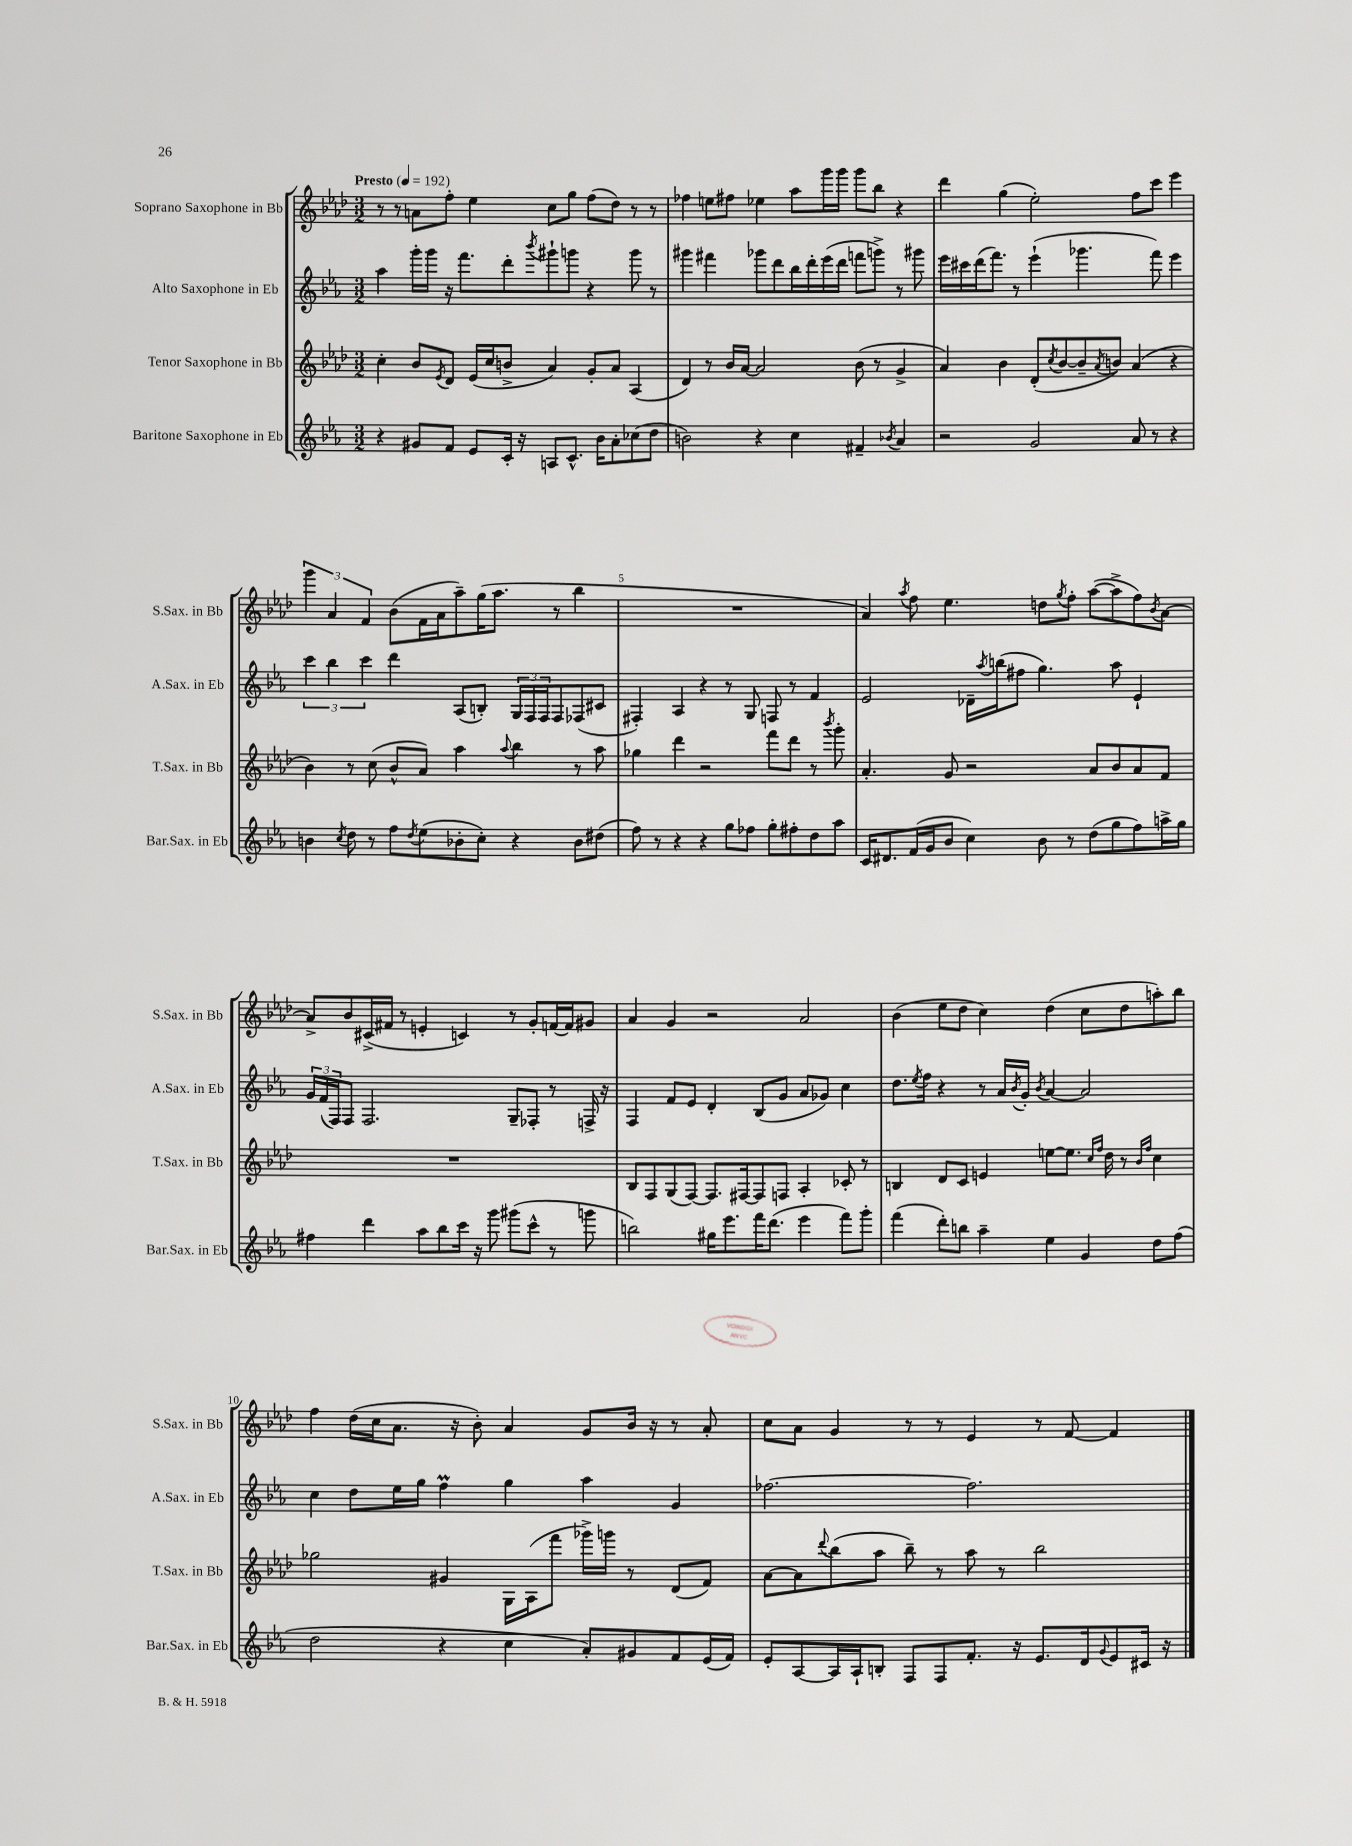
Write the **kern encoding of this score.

**kern	**kern	**kern	**kern
*staff4	*staff3	*staff2	*staff1
*clefG2	*clefG2	*clefG2	*clefG2
*k[b-e-a-]	*k[b-e-a-d-]	*k[b-e-a-]	*k[b-e-a-d-]
*M3/2	*M3/2	*M3/2	*M3/2
*MM192	*MM192	*MM192	*MM192
4r	4cc'	4aa-	8r
.	.	.	8r
8g#	8b-	16ggg'	8a
.	.	16ggg	.
.	8qe-	.	.
8f	8d-	16r	8ff'
.	.	8.fff	.
8e-	(16e-	.	4ee-
.	16cc	.	.
16c'	8b^	8ddd'	.
16r	.	.	.
.	.	8qbbb-	.
8A	4a-)	8ggg#`	8cc
8.c^^	.	8ggg	8gg
.	8g'	4r	(8ff
16b-	.	.	.
8a-'	8a-	.	8dd-)
(8cc-	(4A-	8ggg	8r
8dd	.	8r	8r
=	=	=	=
2b)	4d-)	4ggg#	4ff-
.	8r	4fff#	8ee
.	16b-	.	8ff#
.	[16a-	.	.
4r	2a-]	8ggg-	4ee-
.	.	8ddd	.
4cc	.	16bb-	8aa-
.	.	16ddd'	.
.	.	(16eee-	16ggg
.	.	16ddd	16ggg
4f#~	(8b-	8fff	8ggg
.	8r	8ggg^)	8bb-
8qb-	.	.	.
4a-	4g^	8r	4r
.	.	8ggg#	.
=	=	=	=
2r	4a-)	16eee-	4ddd-
.	.	16ccc#	.
.	.	(16ddd	.
.	.	8.fff)	.
.	4b-	.	(4gg
.	.	8r	.
2g	(8d-'	(4eee-`	2ee-')
.	8qcc	.	.
.	[8b-	.	.
.	8b-~]	4.ggg-	.
.	8qa-	.	.
.	8b)	.	.
8a-	(4a-	.	8ff
8r	.	8fff)	8ccc
4r	4r	4eee-	4eee-
=	=	=	=
4b	4b-)	6ccc	6ggg
.	.	6bb-	6a-
8qcc	.	.	.
8dd	8r	.	.
.	.	6ccc	6f
8r	(8cc	.	.
8ff	8b-^^	4ddd	(8b-
8qdd	.	.	.
(8ee-	8a-)	.	16f
.	.	.	16a-
8b-'	4aa-	(8A-	8aa-~)
8cc')	.	8B')	(16gg
.	.	.	8.aa-
.	8qqaa-	.	.
4r	4bb-	24G	.
.	.	24F	.
.	.	24F	.
.	.	8F	8r
8b-	8r	(8F-	4bb-
(8dd#	8aa-	8c#	.
=	=	=	=
8ff)	4gg-	4F#')	1.r
8r	.	.	.
4r	4ddd-	4A-	.
4r	2r	4r	.
8gg	.	8r	.
8ff-	.	8G	.
8gg'	8fff	8F	.
8ff#'	8ddd-	8r	.
8dd	8r	4f	.
.	8qbbb-	.	.
8aa-	8ggg'	.	.
=	=	=	=
16c	4.a-'	2e-	4a-)
8.d#	.	.	.
.	.	.	8qaa-
(16f	.	.	8ff
16g	.	.	.
8b-	8g	.	4.ee-
4cc)	2r	16d-~	.
.	.	8qaa-	.
.	.	(16bb	.
.	.	8ff#	.
8b-	.	4.gg)	8dd
.	.	.	8qgg
8r	.	.	8ff'
(8dd	8a-	.	([8aa-
8gg	8b-	8aa-	8aa-^]
8ff)	8a-	4e-`	8ff)
.	.	.	8qb-
16aa^	8f	.	[8a-
16gg	.	.	.
=	=	=	=
4ff#	1.r	24g	8a-^]
.	.	(24f	.
.	.	24F)	.
.	.	8F	8b-
4ddd	.	2.F	(16c#^
.	.	.	16f#
.	.	.	8r
8aa-	.	.	4e'
8bb-	.	.	.
16ccc	.	.	4c)
16r	.	.	.
8ggg	.	.	.
(8ggg#	.	8G~	8r
8ccc^^	.	8F-'	8g'
8r	.	8r	[16f
.	.	.	16f]
8ggg	.	16F^	8g#
.	.	16r	.
=	=	=	=
2bb)	8B-	4F	4a-
.	8F	.	.
.	(8G	8f	4g
.	[8F)	8e-	.
16gg#	8.F]	4d'	2r
8.eee-	.	.	.
.	[16F#	.	.
16fff	8F#]	(8B-	.
(8.ddd	.	.	.
.	8F	8g	.
4eee-	4A-'	8a-	2a-
.	.	8g-)	.
8fff)	8c-'	4cc	.
8ggg'	8r	.	.
=	=	=	=
(4fff	4B	8.dd	(4b-
.	.	8qee-	.
.	.	16ff	.
8ddd')	8d-	4r	8ee-
8bb	8c	.	8dd-
4aa-~	4e	8r	4cc)
.	.	16a-	.
.	.	8qb-	.
.	.	16g'	.
.	.	8qb-	.
4ee-	[8ee	[4a-	(4dd-
.	8.ee]	.	.
4g	.	2a-]	8cc
.	16qqcc	.	.
.	16qqff	.	.
.	16dd-	.	.
.	8r	.	8dd-
.	16qqb-	.	.
.	16qqff	.	.
8dd	4cc	.	8aa')
(8ff	.	.	8bb-
=	=	=	=
2dd	2gg-	4cc	4ff
.	.	8dd	(16dd-
.	.	.	16cc
.	.	16ee-	8.a-
.	.	16gg	.
4r	4g#	4ff	.
.	.	.	16r
.	.	.	8b-')
4cc	16G	4gg	4a-
.	(16A-	.	.
.	8fff	.	.
8a-')	16ggg-^)	4aa-	8g
.	16ggg	.	.
8g#	8r	.	16b-
.	.	.	16r
8f	(8d-	4g	8r
(16e-	8f)	.	8a-'
16f)	.	.	.
=	=	=	=
8e-'	[8a-	[2.ff-	8cc
[8A-	8a-]	.	8a-
.	8qqddd-	.	.
16A-]	(8bb-	.	4g
16A-`	.	.	.
8B'	8aa-	.	.
8F	8bb-~)	.	8r
8F	8r	.	8r
8.f'	8aa-	2.ff-]	4e-
.	8r	.	.
16r	.	.	.
8.e-	2bb-	.	8r
.	.	.	[8f
16d	.	.	.
8qqg	.	.	.
8e-	.	.	4f]
16c#	.	.	.
16r	.	.	.
==	==	==	==
*-	*-	*-	*-
